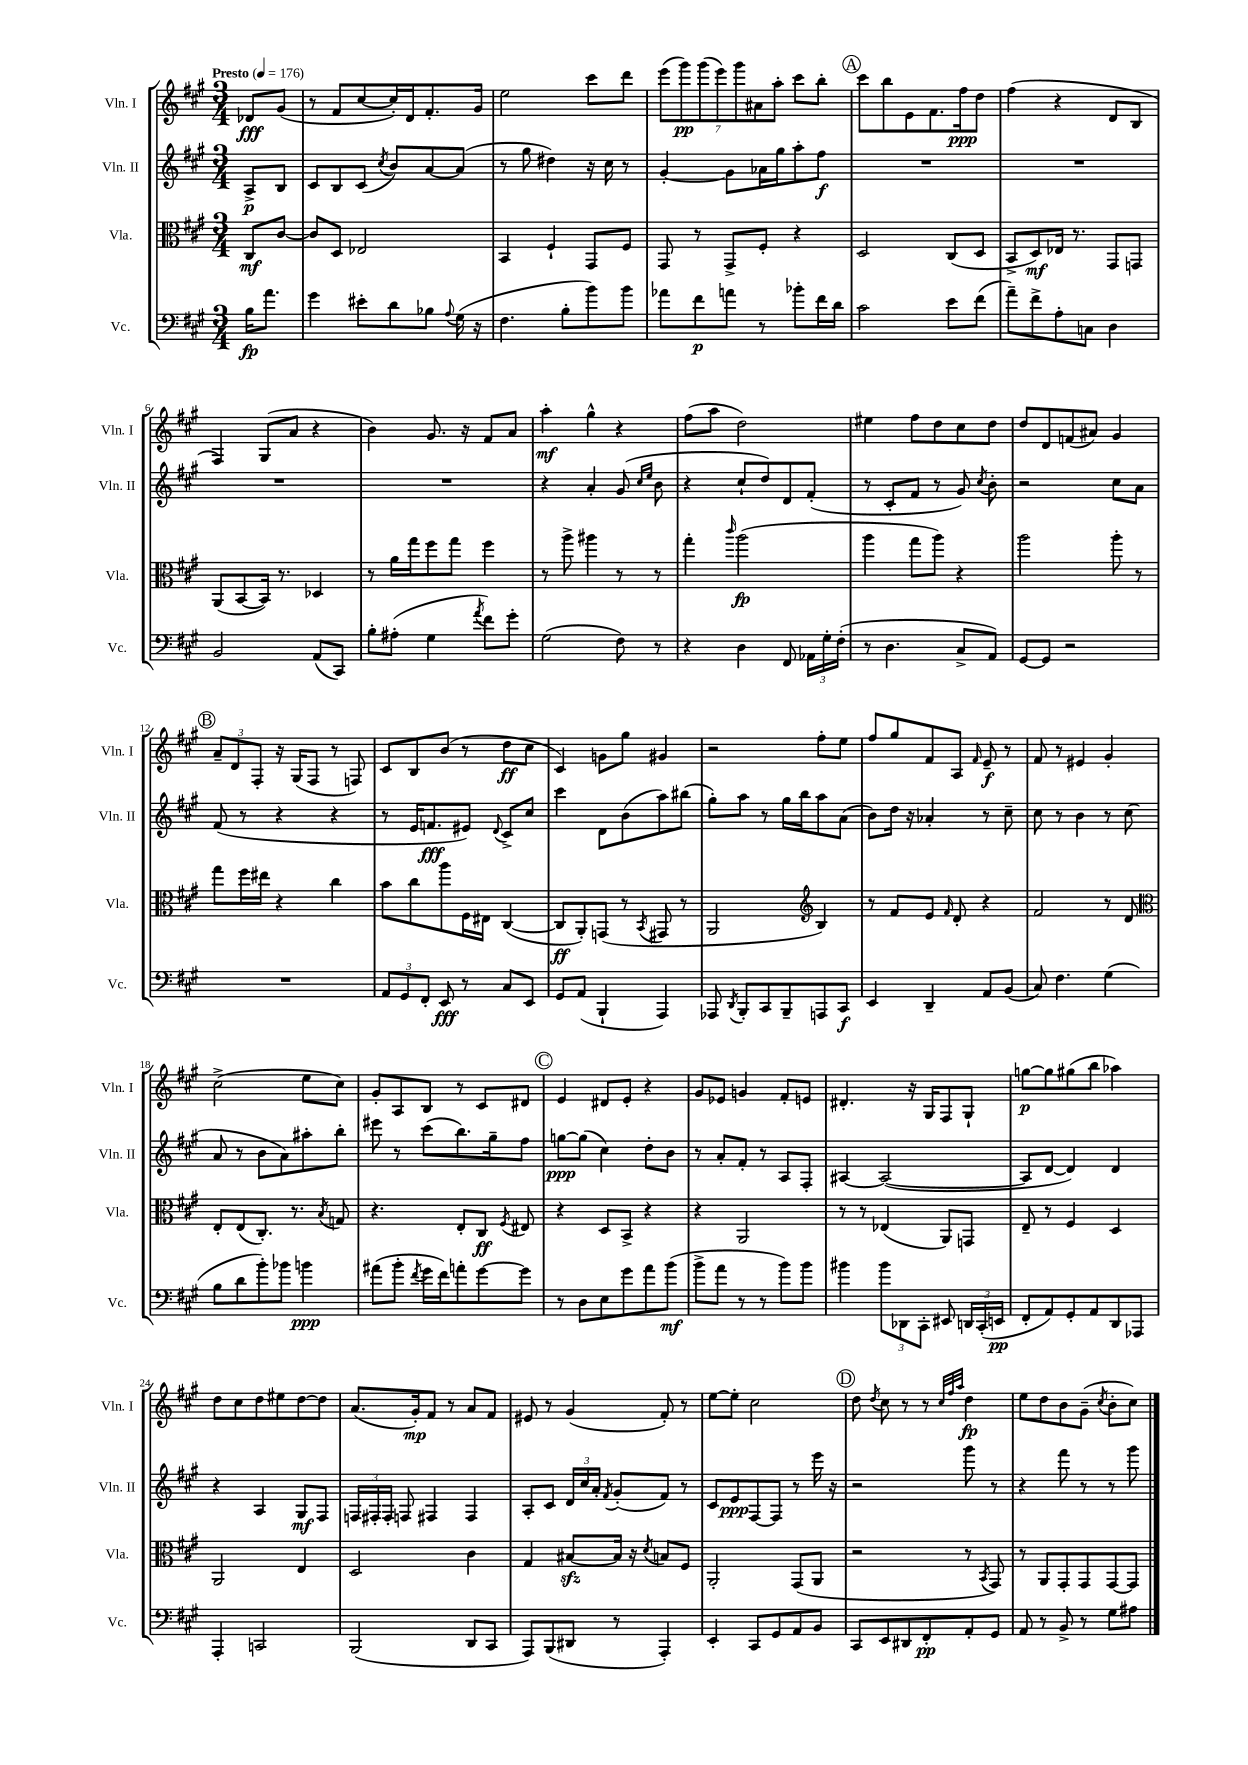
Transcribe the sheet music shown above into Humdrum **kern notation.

**kern	**kern	**kern	**kern
*staff4	*staff3	*staff2	*staff1
*clefF4	*clefC3	*clefG2	*clefG2
*k[f#c#g#]	*k[f#c#g#]	*k[f#c#g#]	*k[f#c#g#]
*M3/4	*M3/4	*M3/4	*M3/4
*MM176	*MM176	*MM176	*MM176
16B	8C#	8A^	8d-
8.a	.	.	.
.	[8c#	8B	(8g#
=	=	=	=
4g#	8c#]	8c#	8r
.	8D	8B	8f#
8e#'	2E-	(8c#	[8cc#
.	.	8qcc#	.
8d	.	8b)	16cc#'])
.	.	.	16d
8B-	.	[8a	8.f#'
8qqA	.	.	.
(16G#	.	(8a]	.
16r	.	.	16g#
=	=	=	=
4.F#	4BB	8r	2ee
.	.	8gg#	.
.	4F#`	4dd#)	.
8B'	.	.	.
8b)	8GG#	16r	8ccc#
.	.	16cc#	.
8b	8F#	8r	8ddd
=	=	=	=
8a-	8GG#	[4g#'	(14eee
.	.	.	14ggg#)
8f#	8r	.	.
.	.	.	(14ggg#
.	.	.	14eee)
8a	8GG#^	8g#]	.
.	.	.	14ggg#
.	.	.	14a#
8r	8F#'	16a-	.
.	.	.	14aa'
.	.	16gg#	.
8b-'	4r	8aa'	8ccc#
16f#	.	8ff#	8bb'
16d	.	.	.
=	=	=	=
2c#	2D	2.r	8ccc#
.	.	.	8bb
.	.	.	8e
.	.	.	8.f#
8e	(8C#	.	.
.	.	.	16ff#
(8f#	8D	.	8dd
=	=	=	=
8a~)	8BB^	2.r	(4ff#
8f#^	8D)	.	.
8A'	16E-	.	4r
.	8.r	.	.
8C	.	.	.
4D	8GG#	.	8d
.	8GG	.	8B
=	=	=	=
2BB	(8AA	2.r	4F#)
.	[8BB	.	.
.	16BB])	.	(8G#
.	8.r	.	.
.	.	.	8a
(8AA	4D-	.	4r
8CC#)	.	.	.
=	=	=	=
8B'	8r	2.r	4b)
(8A#'	16a	.	.
.	16gg#	.	.
4G#	8ff#	.	8.g#
.	8gg#	.	.
.	.	.	16r
8qa	.	.	.
8f#)	4ff#	.	8f#
8g#'	.	.	8a
=	=	=	=
(2G#	8r	4r	4aa'
.	8aa^	.	.
.	4aa#	4a'	4gg#^^
8F#)	8r	(8g#	4r
.	.	16qqcc#	.
.	.	16qqee	.
8r	8r	8b	.
=	=	=	=
4r	4gg#'	4r	(8ff#
.	.	.	8aa
.	16qqccc#	.	.
4D	(2aa	8cc#`	2dd)
.	.	8dd)	.
8FF#	.	8d	.
24AA-	.	(8f#'	.
24G#'	.	.	.
(24F#'	.	.	.
=	=	=	=
8r	4aa	8r	4ee#
4.D	.	8c#'	.
.	8gg#	8f#	8ff#
.	8aa)	8r	8dd
8C#^	4r	8g#)	8cc#
.	.	8qcc#	.
8AA)	.	8b'	8dd
=	=	=	=
[8GG#	2aa	2r	8dd
8GG#]	.	.	8d
2r	.	.	(8f
.	.	.	8a#)
.	8aa'	8cc#	4g#
.	8r	8a	.
=	=	=	=
2.r	8gg#	(8f#	12a~
.	.	.	12d
.	16ff#	8r	.
.	.	.	12F#'
.	16ee#	.	.
.	4r	4r	16r
.	.	.	(16G#
.	.	.	8F#
.	4cc#	4r	8r
.	.	.	8F)
=	=	=	=
12AA	8b	8r	8c#
12GG#	.	.	.
.	8cc#	16e	8B
12FF#'	.	.	.
.	.	8.f	.
8EE	8aa	.	(8b
8r	16F#	8e#)	8r
.	16E#	.	.
.	.	8qqd	.
8C#	([4C#	8c#^	8dd
8EE	.	8cc#	8cc#
=	=	=	=
8GG#	8C#]	4ccc#	4c#)
(8AA	8AA')	.	.
4BBB`	(8GG	8d	8g
.	8r	(8b	8gg#
.	8qBB	.	.
4AAA)	8GG#	8aa)	4g#
.	8r	(8bb#	.
=	=	=	=
8AAA-	2AA	8gg#')	2r
8qDD	.	.	.
8BBB'	.	8aa	.
8CC#	.	8r	.
8BBB~	.	16gg#	.
.	.	16bb	.
*	*clefG2	*	*
8AAA	4B)	8aa	8ff#'
8CC#	.	(8a	8ee
=	=	=	=
4EE	8r	8b)	8ff#
.	8f#	16dd	8gg#
.	.	16r	.
4DD~	8e	4a-'	8f#
.	16qqf#	.	.
.	8d'	.	8A
.	.	.	16qqf#
8AA	4r	8r	8e~
(8BB	.	8cc#~	8r
=	=	=	=
8C#)	2f#	8cc#	8f#
4.F#	.	8r	8r
.	.	4b	4e#
(4G#	8r	8r	4g#'
.	8d	(8cc#	.
=	=	=	=
*	*clefC3	*	*
8B	8E'	8a	(2cc#^
8d	(8E	8r	.
8b')	8.C#')	8b	.
8b-	.	8a)	.
.	8.r	.	.
4b	.	8aa#'	8ee
.	8qB	.	.
.	8G	8bb'	8cc#)
=	=	=	=
(8a#	4.r	8eee#	8g#'
8b'	.	8r	8A
8qf#	.	.	.
16g#	.	(8ccc#	8B
16f#)	.	.	.
8a'	8E'	8.bb)	8r
[8g#	8C#	.	8c#
.	.	16gg#~	.
.	8qF#	.	.
8g#]	8E#	8ff#	8d#
=	=	=	=
8r	4r	[8gg	4e
8D	.	(8gg]	.
8E	8D	4cc#)	8d#
8g#	8BB^	.	8e'
8a	4r	8dd'	4r
(8b	.	8b	.
=	=	=	=
8b^	4r	8r	8g#
8a	.	8a'	8e-
8r	2AA	8f#'	4g
8r	.	8r	.
8b)	.	8A	8f#'
8b	.	8F#'	8e
=	=	=	=
4b#	8r	[4A#	4.d#'
.	8r	.	.
12b#	(4E-	(2A#_	.
12DD-	.	.	.
.	.	.	16r
12CC#'	.	.	.
.	.	.	16G#
8EE#	8AA)	.	8F#
24DD	8GG	.	8G#`
(24CC#'	.	.	.
24EE	.	.	.
=	=	=	=
8FF#'	8E~	8A#]	[8gg
8AA)	8r	[8d	8gg]
8GG#'	4F#	4d])	(8gg#
8AA	.	.	8bb
8DD	4D	4d	4aa-)
8AAA-	.	.	.
=	=	=	=
4AAA'	2AA	4r	8dd
.	.	.	8cc#
2CC	.	4A	8dd
.	.	.	8ee#
.	4E	8G#	[8dd
.	.	8F#	8dd]
=	=	=	=
(2BBB	2D	24F	(8.a
.	.	24F#'	.
.	.	24F#'	.
.	.	8F	.
.	.	.	16g#')
.	.	4F#	8f#
.	.	.	8r
8DD	4c#	4F#	8a
8CC#	.	.	8f#
=	=	=	=
8AAA)	4G#	8A'	8e#
(8BBB	.	8c#	8r
8DD#	[8B#	24d	(4g#
.	.	24cc#	.
.	.	24a'	.
.	.	8qf#	.
8r	16B#]	(8g#'	.
.	16r	.	.
.	8qd	.	.
4AAA')	8B	8f#)	8f#')
.	8F#	8r	8r
=	=	=	=
4EE'	2AA'	8c#	[8ee
.	.	8e	8ee']
8CC#	.	[8F#	2cc#
8GG#	.	8F#]	.
8AA	(8GG#	8r	.
8BB	8AA	16eee	.
.	.	16r	.
=	=	=	=
8CC#	2r	2r	8dd
.	.	.	8qdd
8EE	.	.	8cc#
8DD#	.	.	8r
8FF#'	.	.	8r
.	.	.	32qqcc#
.	.	.	32qqff#
.	.	.	32qqaa
8AA'	8r	8ggg#	4dd
.	8qBB	.	.
8GG#	8GG#)	8r	.
=	=	=	=
8AA	8r	4r	8ee
8r	8AA	.	8dd
8BB^	8GG#'	8fff#	8b
8r	8GG#	8r	(8g#~
.	.	.	8qcc#
8G#	[8GG#	8r	8b'
8A#	8GG#]	8ggg#	8cc#)
==	==	==	==
*-	*-	*-	*-
